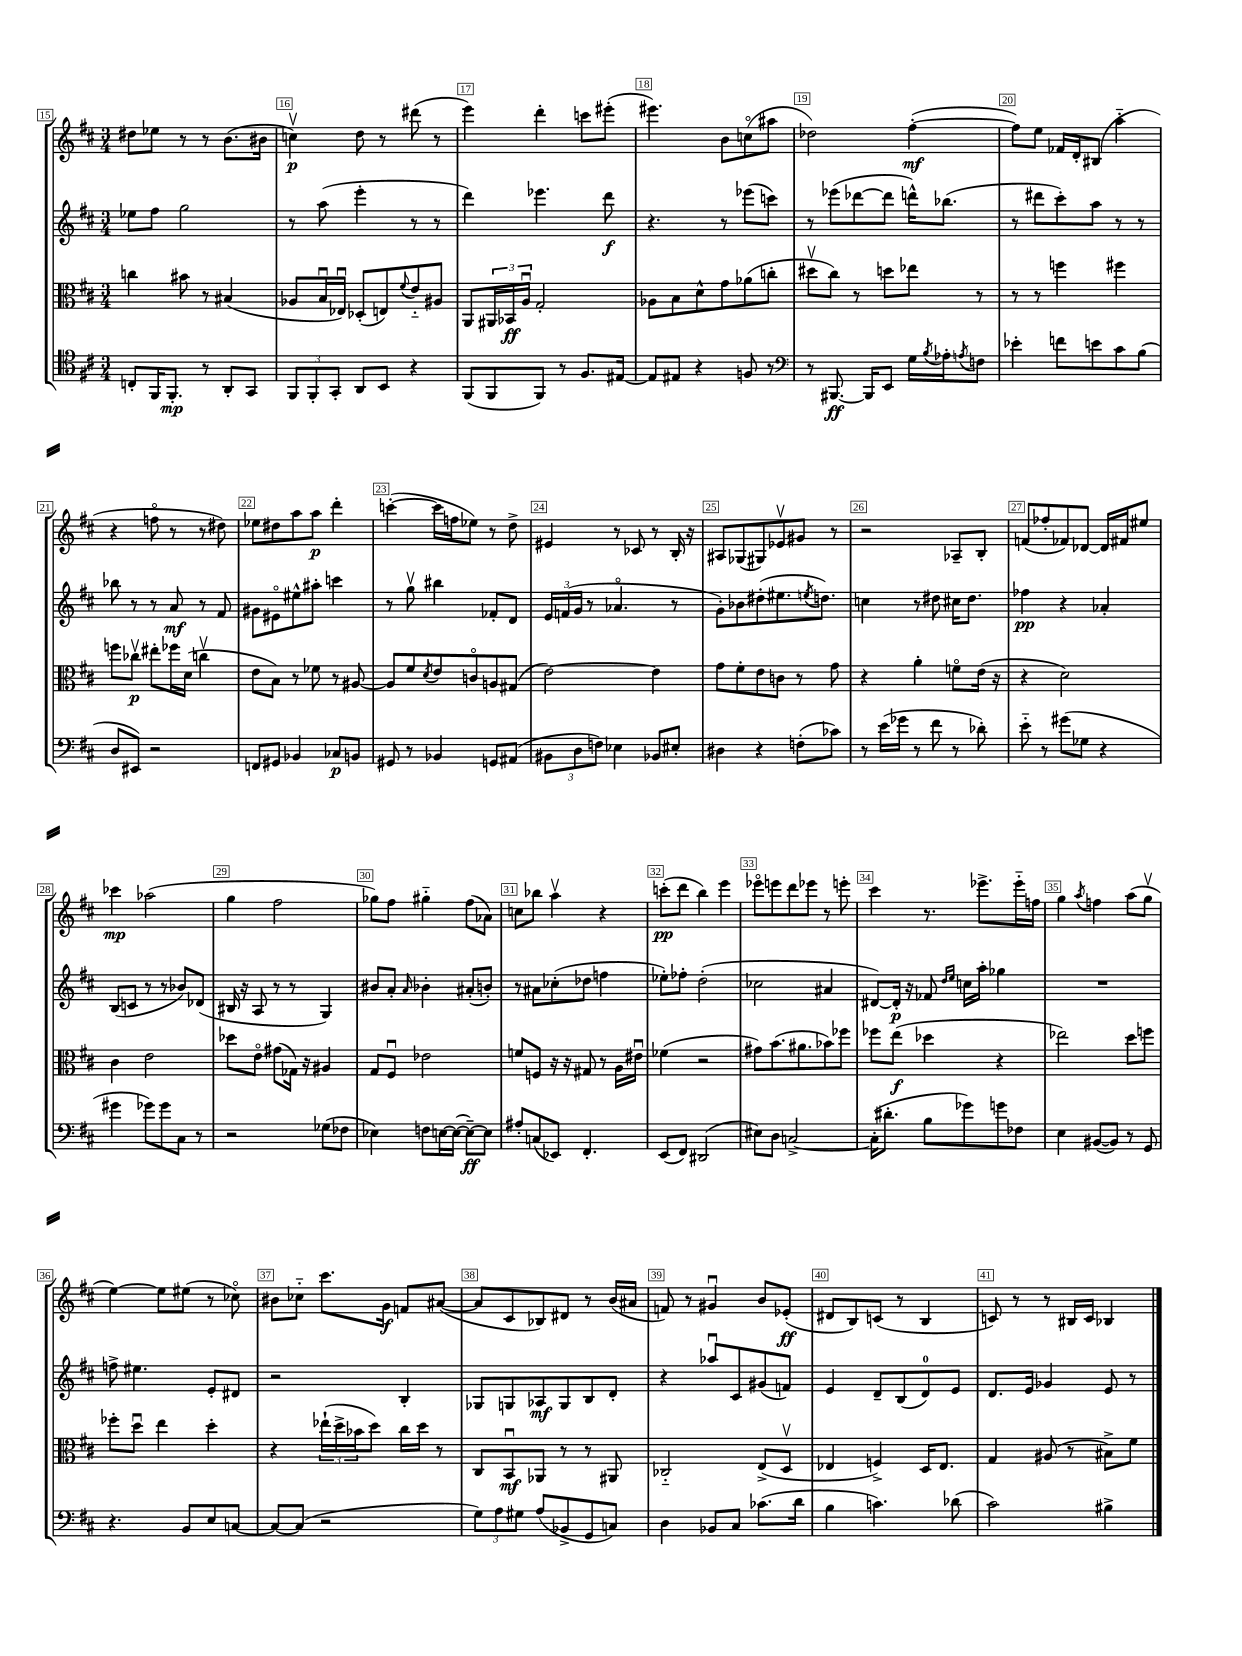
<<
\new StaffGroup <<
\new Staff = "s0" {
    \clef treble \key d \major \numericTimeSignature \time 3/4
    dis''8 ees''8 r8 r8 b'8.( bis'16 |
    c''4\upbow\p) d''8 r8 dis'''8( r8 |
    e'''4) d'''4-. c'''8 eis'''8-.( |
    eis'''4.) b'8 c''8\flageolet( ais''8 |
    des''2) fis''4~-.\mf( |
    fis''8) e''8 fes'16 d'16-. bis8( a''4-_ |
    r4 f''8\flageolet r8 r8 dis''8) |
    ees''8 dis''8 a''8 a''8\p d'''4-. |
    c'''4~-.( c'''16 f''16 ees''8) r8 d''8-> |
    eis'4 r8 ces'8 r8 b16-. r16 |
    ais8 ges8( gis8) ees'8\upbow gis'8 r8 |
    r2 aes8-- b8-. |
    f'8( fes''8-. fes'8) des'8~ des'16 fis'16 eis''8 |
    ces'''4\mp aes''2( |
    g''4 fis''2 |
    ges''8) fis''8 gis''4-_ fis''8( aes'8) |
    c''8 bes''8 a''4\upbow r4 |
    c'''8-.\pp( d'''8 b''4) e'''4 |
    ees'''8\flageolet e'''8 d'''8 ees'''8 r8 e'''8-. |
    cis'''4 r8. ees'''8.-> ees'''16-_ f''16 |
    g''4 \acciaccatura { a''8 } f''4 a''8( g''8\upbow |
    e''4~) e''8 eis''8( r8 ces''8\flageolet) |
    bis'8 ces''8-_ cis'''8. g'16\f f'8 ais'8~( |
    ais'8 cis'8 bes8) dis'8 r8 b'16( ais'16 |
    f'8) r8 gis'4\downbow b'8 ees'8-.\ff( |
    dis'8 b8) c'8( r8 b4 |
    c'8) r8 r8 bis16 c'16 bes4 \bar "|." |
}
\new Staff = "s1" {
    \clef treble \key d \major \numericTimeSignature \time 3/4
    ees''8 fis''8 g''2 |
    r8 a''8( e'''4-. r8 r8 |
    d'''4) ees'''4. d'''8\f |
    r4. r8 ees'''8( c'''8) |
    r8 ees'''8( des'''8~ des'''8 d'''16-^) bes''8.( |
    r8 dis'''8 cis'''8-.) a''8 r8 r8 |
    bes''8 r8 r8 a'8\mf r8 fis'8 |
    gis'8 eis'8\flageolet eis''8-^ ais''8-. c'''4 |
    r8 g''8\upbow bis''4 fes'8-. d'8 |
    \tuplet 3/2 { e'16 f'16( g'16 } r8 aes'4.\flageolet r8 |
    g'8-.) bes'8 dis''8-.( eis''8. \acciaccatura { e''8 } d''8.) |
    c''4 r8 dis''8 cis''16 dis''8. |
    fes''4\pp r4 aes'4-. |
    b8( c'8 r8 r8 bes'8) des'8( |
    bis16 r16 a8 r8 r8 g4) |
    bis'8 a'8-. \grace { a'16 } bes'4-. ais'8-.( b'8-.) |
    r8 ais'8 ces''8-.( des''8 f''4 |
    ees''8-.) fes''8-. d''2-.( |
    ces''2 ais'4 |
    dis'8~) dis'16-.\p r16 fes'8 \grace { d''16 e''16 } c''16 a''16-. ges''4 |
    R2. |
    f''8-> eis''4. e'8-. dis'8 |
    r2 b4-. |
    ges8 g8 aes8\mf g8 b8 d'8-. |
    r4 aes''8\downbow cis'8 gis'8( f'8) |
    e'4 d'8-- b8( d'8-0) e'8 |
    d'8. e'16 ges'4 e'8 r8 \bar "|." |
}
\new Staff = "s2" {
    \clef alto \key d \major \numericTimeSignature \time 3/4
    c''4 bis'8 r8 bis4( |
    aes8 b16\downbow ees16\downbow) des8-.( e8) \appoggiatura { fis'8 } e'8-_ ais8 |
    a,8 \tuplet 3/2 { ais,16 bes,16\ff a16\downbow } g2-. |
    aes8 b8 d'8-^ g'8 aes'8( c''8-. |
    dis''8\upbow cis''8) r8 d''8 ees''8 r8 |
    r8 r8 f''4 fis''4 |
    f''8 ces''8\upbow\p eis''8-. fes''16 d'16( c''4\upbow |
    e'8 b8) r8 fes'8 r8 ais8~ |
    ais8 fis'8 \acciaccatura { d'8 } e'8 c'8\flageolet a8 gis8( |
    e'2~) e'4 |
    g'8 fis'8-. e'8 c'8 r8 g'8 |
    r4 a'4-. f'8\flageolet e'16( r16 |
    r4 d'2) |
    cis'4 e'2 |
    des''8 e'8\flageolet gis'8( ges16) r16 ais4 |
    g8 fis8\downbow ees'2 |
    f'8 f8 r16 r16 gis8 r8 a16 eis'16\downbow |
    fes'4( r2 |
    gis'8) b'8.( ais'8. bes'8) fes''8 |
    fes''8 e''8\f( des''4 r4 |
    ees''2) d''8 f''8 |
    fes''8-. d''8\downbow e''4 d''4-. |
    r4 \tuplet 3/2 { ees''16-!( d''16-> bes'16 } d''8) cis''16 d''16 r8 |
    cis8 b,8\downbow\mf aes,8 r8 r8 ais,8 |
    ces2-_ e8->( d8\upbow |
    ees4 f4->) d16 ees8. |
    g4 ais8( r8 bis8->) fis'8 \bar "|." |
}
\new Staff = "s3" {
    \clef tenor \key d \major \numericTimeSignature \time 3/4
    c8-. fis,16 fis,8.-.\mp r8 a,8-. g,8 |
    \tuplet 3/2 { fis,8 fis,8-. g,8-. } a,8 b,8 r4 |
    fis,8( fis,8 fis,8) r8 fis8. eis16~ |
    eis8 eis8 r4 f8 r8 |
    \clef bass r8 bis,,8.~\ff bis,,16 e,8 g16 \acciaccatura { b8 } aes16-. \acciaccatura { a8 } f8 |
    ees'4-. f'8 e'8 cis'8 b8( |
    d8 eis,8) r2 |
    f,8 gis,8 bes,4 ces8\p b,8 |
    gis,8 r8 bes,4 g,8 ais,8( |
    \tuplet 3/2 { bis,8 d8 f8) } ees4 bes,8 eis8-. |
    dis4 r4 f8-.( ces'8) |
    r8 e'16( ges'16 r8 fis'8 r8 des'8-.) |
    e'8-_ r8 gis'8( ges8 r4 |
    gis'4 ges'8) ges'8 cis8 r8 |
    r2 ges8( fes8 |
    ees4) f8 e16~ e16~( e8~--\ff) e8 |
    ais8-. c8( ees,8) fis,4.-. |
    e,8( fis,8) dis,2( |
    eis8) d8 c2~-> |
    c16-.( dis'8.-. b8 ges'8) g'8 fes8 |
    e4 bis,8~( bis,8) r8 g,8 |
    r4. b,8 e8 c8~ |
    c8~ c8( r2 |
    \tuplet 3/2 { g8) a8 gis8 } a8( bes,8-> g,8 c8) |
    d4 bes,8 cis8 ces'8.( d'16 |
    b4 c'4.) des'8( |
    cis'2) bis4-> \bar "|." |
}
>>
>>
\layout { \context { \Score currentBarNumber = #15 \override BarNumber.break-visibility = ##(#f #t #t) barNumberVisibility = #all-bar-numbers-visible \override BarNumber.stencil = #(make-stencil-boxer 0.1 0.3 ly:text-interface::print) } }
